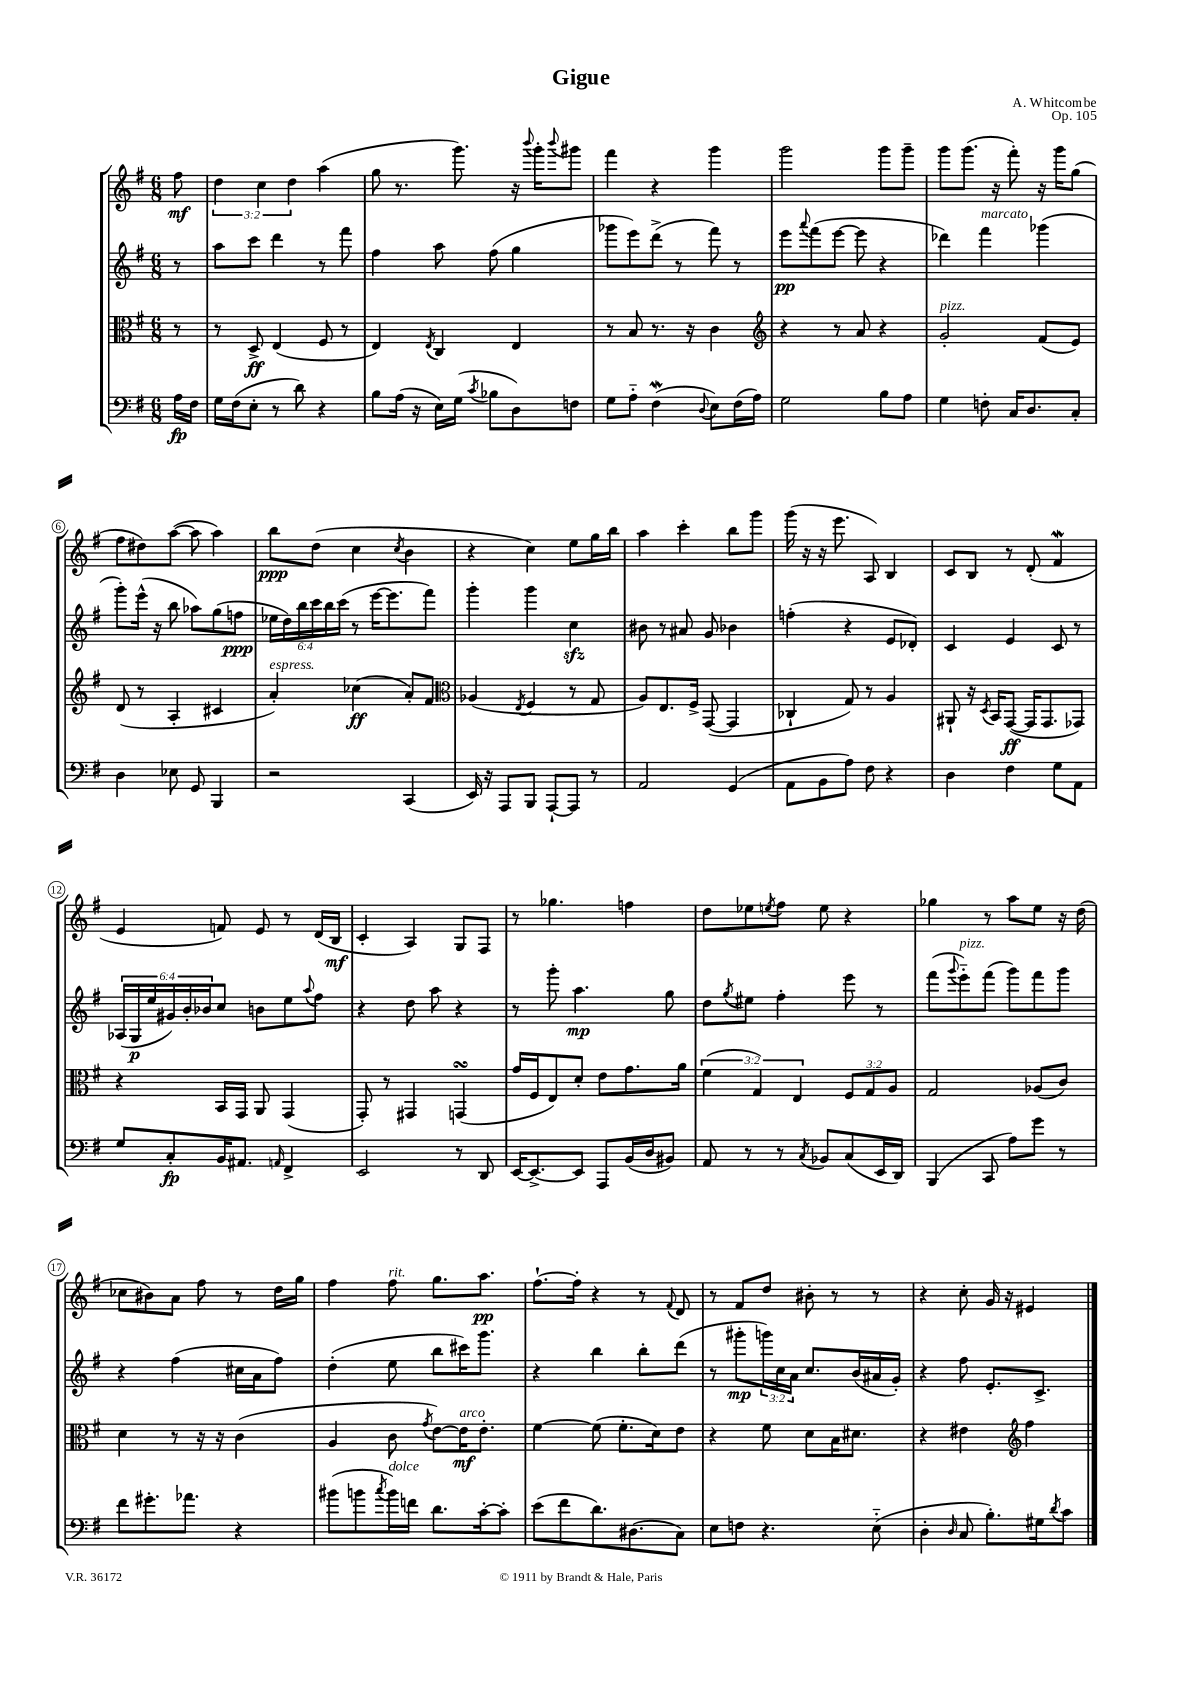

**kern	**kern	**kern	**kern
*staff4	*staff3	*staff2	*staff1
*clefF4	*clefC3	*clefG2	*clefG2
*k[f#]	*k[f#]	*k[f#]	*k[f#]
*M6/8	*M6/8	*M6/8	*M6/8
16A	8r	8r	8ff#
16F#	.	.	.
=	=	=	=
16G	8r	8aa	6dd
(16F#	.	.	.
8E'	8D^	8ccc	.
.	.	.	6cc
8r	(4E	4ddd	.
.	.	.	6dd
8d)	.	.	.
4r	8F#	8r	(4aa
.	8r	8fff#	.
=	=	=	=
8B	4E)	4ff#	8gg
(16A	.	.	8.r
16r	.	.	.
.	8qE	.	.
16E)	4C	8aa	.
(16G	.	.	8.ggg)
8qc	.	.	.
8B-	.	(8ff#	.
8D)	4E	4gg	16r
.	.	.	8qqbbb
.	.	.	16ggg'
.	.	.	8qqbbb
8F	.	.	8ggg#
=	=	=	=
8G	8r	8ggg-	4fff#
8A'~	8B	8eee)	.
(4F#	8.r	(8ddd^	4r
.	.	8r	.
.	16r	.	.
8qqD	.	.	.
8E)	4c	8fff#)	4ggg
(16F#	.	8r	.
16A)	.	.	.
=	=	=	=
*	*clefG2	*	*
2G	4r	8eee	2ggg
.	.	8qqaaa	.
.	.	(8fff#	.
.	8r	[8eee	.
.	8a	8eee]	.
8B	4r	4r	8ggg
8A	.	.	8ggg~
=	=	=	=
4G	2g'	4ddd-)	8ggg
.	.	.	(8.ggg
8F'	.	4fff#	.
.	.	.	16r
16C	.	.	8fff#')
8.D	.	.	.
.	(8f#	(4ggg-	16r
.	.	.	16ggg
8C'	8e)	.	(8gg
=	=	=	=
4D	(8d	8ggg')	8ff#
.	8r	(16eee^^	8dd#)
.	.	16r	.
8E-	4A'	8bb	([8aa
8GG	.	8aa-)	8aa]
4BBB	4c#	(8gg	4aa)
.	.	8ff	.
=	=	=	=
2r	4a')	24ee-	8bb
.	.	24dd)	.
.	.	24bb	.
.	.	24ccc	(8dd
.	.	24bb	.
.	.	(24ccc	.
.	(4cc-	8r	4cc
.	.	[16eee	.
.	.	8.eee]	.
.	.	.	8qcc
(4CC	8a')	.	4b
.	8f#	8fff#)	.
=	=	=	=
*	*clefC3	*	*
16EE)	(4A-	4ggg'	4r
16r	.	.	.
8AAA	.	.	.
.	8qE	.	.
8BBB	4F#	4ggg	4cc)
[8AAA`	.	.	.
8AAA]	8r	4cc	8ee
8r	8G	.	16gg
.	.	.	16bb
=	=	=	=
2AA	8A)	8b#	4aa
.	8.E	8r	.
.	.	8a#	4ccc'
.	16F#^	.	.
.	([8GG	8g	.
(4GG	4GG]	4b-	8bb
.	.	.	8ggg
=	=	=	=
8AA	4C-`	(4ff'	(16ggg
.	.	.	16r
8BB	.	.	16r
.	.	.	8.eee
8A)	8G)	4r	.
8F#	8r	.	8A)
4r	4A	8e	4B
.	.	8d-')	.
=	=	=	=
4D	8AA#`	4c	8c
.	16r	.	8B
.	8qD	.	.
.	16BB	.	.
4F#	([8GG	4e	8r
.	16GG]	.	(8d'
.	8.GG	.	.
8G	.	8c	4f#
8AA	8GG-)	8r	.
=	=	=	=
8G	4r	(24A-	4e
.	.	24G	.
.	.	24ee	.
8C'	.	24g#)	.
.	.	24b'	.
.	.	24b-	.
16BB	16BB	8cc	8f)
8.AA#	16GG	.	.
.	8AA	8b	8e
16qqAA	.	.	.
4FF#^	(4GG	8ee	8r
.	.	8qqaa	.
.	.	8ff#	(16d
.	.	.	16B
=	=	=	=
2EE	8GG')	4r	4c'
.	8r	.	.
.	4GG#	8dd	4A)
.	.	8aa	.
8r	(4GG	4r	8G
8DD	.	.	8F#
=	=	=	=
[16EE	16g	8r	8r
8.EE^_	16F#	.	.
.	8E)	8ggg'	4.gg-
8EE]	8d'	4.aa	.
8AAA	8e	.	.
(16BB	8.g	.	4ff
16D	.	.	.
8BB#)	.	8gg	.
.	16a	.	.
=	=	=	=
8AA	(6f#	8dd	8dd
.	.	8qgg	.
8r	.	8ee#	8ee-
.	6G)	.	.
.	.	.	8qee
8r	.	4ff#'	8ff#
.	6E	.	.
8qC	.	.	.
8BB-	.	.	8ee
(8C	12F#	8eee	4r
.	12G	.	.
16EE	.	8r	.
.	12A	.	.
16DD)	.	.	.
=	=	=	=
(4BBB	2G	(8fff#	4gg-
.	.	8qqggg	.
.	.	8eee'~)	.
8CC	.	(8fff#	8r
8A)	.	8ggg)	8aa
8g	(8A-	8fff#	8ee
8r	8c)	8ggg	16r
.	.	.	(16dd
=	=	=	=
8f#	4d	4r	8cc-
8.g#'	.	.	8b#)
.	8r	(4ff#	8a
8.a-	.	.	.
.	16r	.	8ff#
.	16r	.	.
4r	(4c	16cc#	8r
.	.	16a	.
.	.	8ff#)	16dd
.	.	.	16gg
=	=	=	=
(8b#	4A	(4dd'	4ff#
8b	.	.	.
8qcc	.	.	.
16b)	8c	8ee	8ff#
16f	.	.	.
.	8qg	.	.
8.d	[8e)	8bb	8.gg
.	16e]	16ccc#)	.
[16c'	8.e'	8.ggg	8.aa
8c']	.	.	.
=	=	=	=
(8e	[4f#	4r	[8.ff#`
8f#	.	.	.
.	.	.	16ff#']
8.d)	(8f#]	4bb	4r
.	8.f#'	.	.
(8.D#	.	.	.
.	.	8bb'	8r
.	16d)	.	.
.	.	.	8qqf#
8C)	8e	(8ddd	8d
=	=	=	=
8E	4r	8r	8r
8F	.	8ggg#'	8f#
4.r	8f#	24ggg)	8dd
.	.	24cc	.
.	.	24a	.
.	8d	8.cc	8b#'
.	16B	.	8r
.	8.d#	(16b	.
(8E'~	.	16a#	8r
.	.	16g')	.
=	=	=	=
4D'	4r	4r	4r
16qqD	.	.	.
8C	4e#	8ff#	8cc'
8.B')	.	8.e'	16g
.	.	.	16r
*	*clefG2	*	*
.	4ff#	.	4e#
16G#	.	8.c^	.
8qd	.	.	.
8c	.	.	.
==	==	==	==
*-	*-	*-	*-
